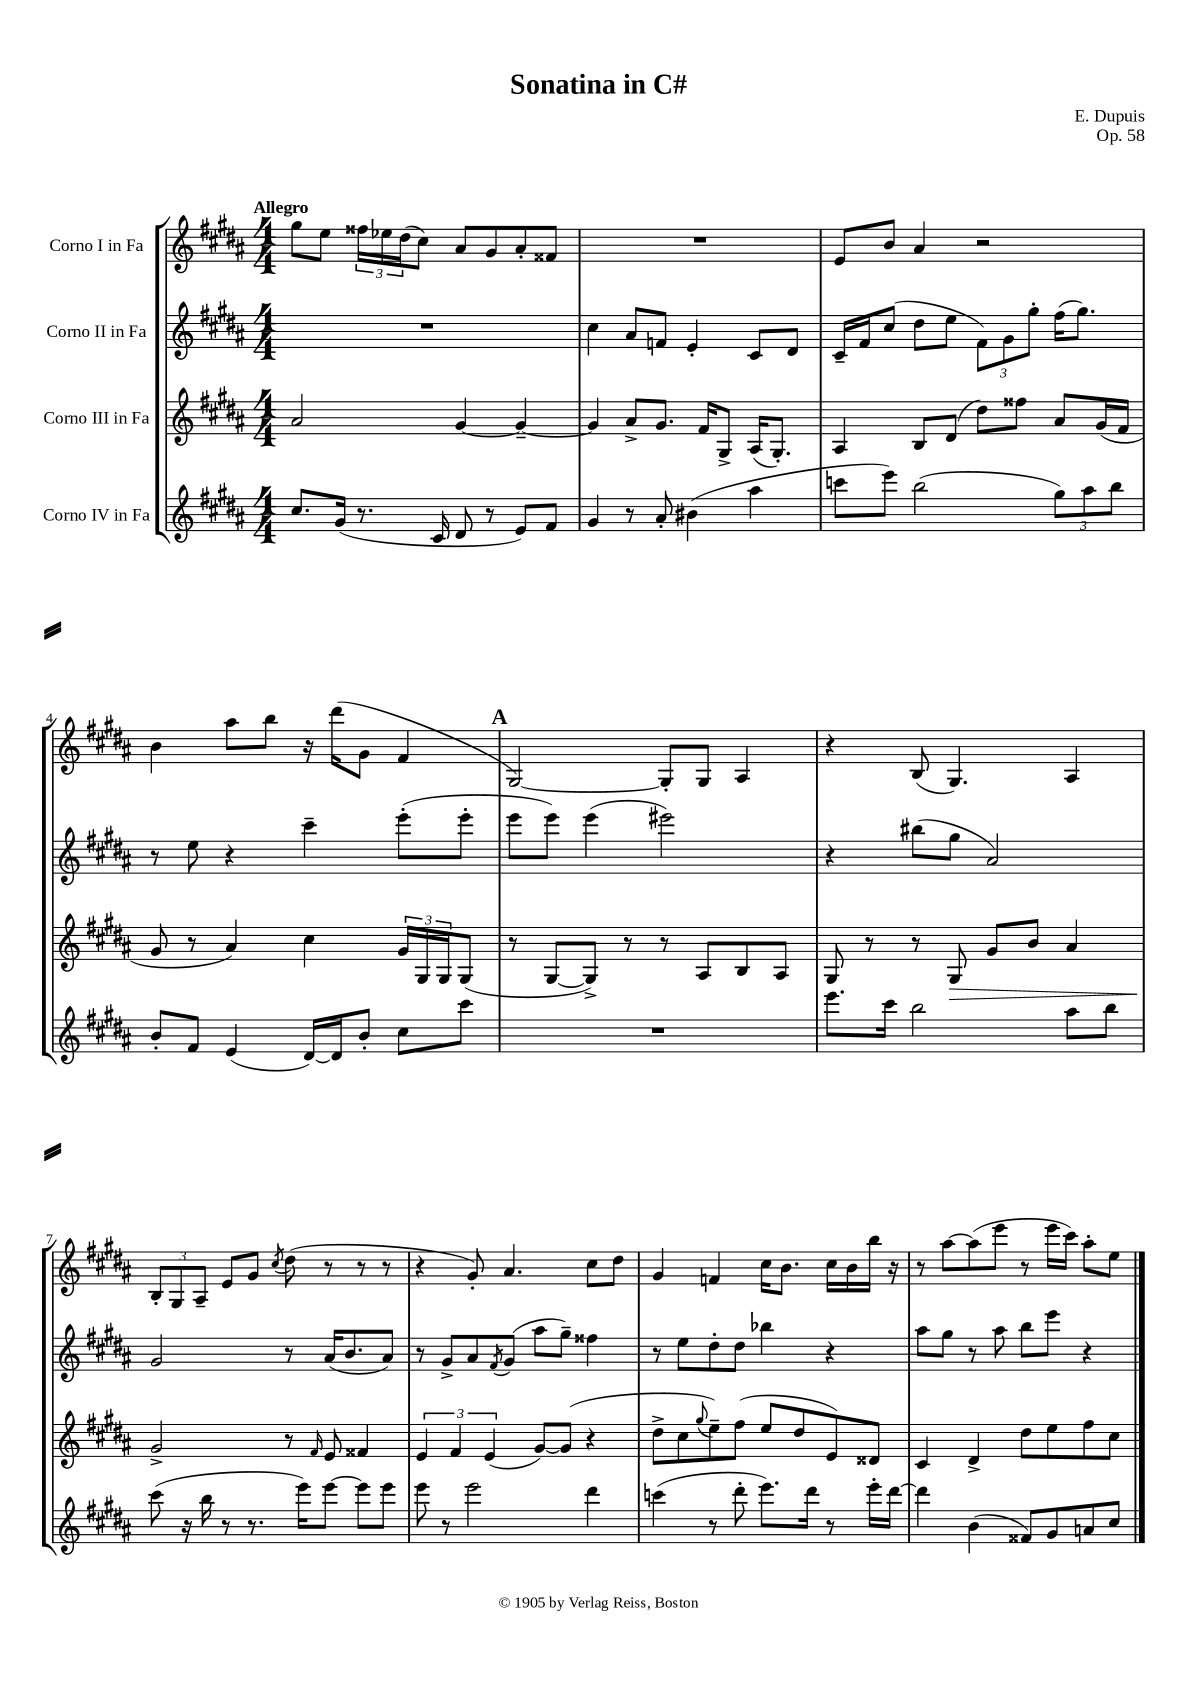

**kern	**kern	**kern	**kern
*staff4	*staff3	*staff2	*staff1
*clefG2	*clefG2	*clefG2	*clefG2
*k[f#c#g#d#a#]	*k[f#c#g#d#a#]	*k[f#c#g#d#a#]	*k[f#c#g#d#a#]
*M4/4	*M4/4	*M4/4	*M4/4
8.cc#	2a#	1r	8gg#
.	.	.	8ee
(16g#	.	.	.
8.r	.	.	24ff##
.	.	.	24ee-
.	.	.	(24dd#
.	.	.	8cc#)
16c#	.	.	.
8d#	[4g#	.	8a#
8r	.	.	8g#
8e)	4g#~_	.	8a#'
8f#	.	.	8f##
=	=	=	=
4g#	4g#]	4cc#	1r
8r	8a#^	8a#	.
8a#'	8.g#	8f	.
(4b#	.	4e'	.
.	16f#	.	.
.	8G#^	.	.
4aa#	(16A#	8c#	.
.	8.G#')	.	.
.	.	8d#	.
=	=	=	=
8ccc	4A#	16c#~	8e
.	.	16f#	.
8eee)	.	(8cc#	8b
(2bb	8B	8dd#	4a#
.	(8d#	8ee	.
.	8dd#)	12f#)	2r
.	.	12g#	.
.	8ff##	.	.
.	.	12gg#'	.
12gg#)	8a#	(16ff#	.
.	.	8.gg#)	.
12aa#	.	.	.
.	(16g#	.	.
12bb	.	.	.
.	16f#	.	.
=	=	=	=
8b'	8g#	8r	4b
8f#	8r	8ee	.
(4e	4a#)	4r	8aa#
.	.	.	8bb
[16d#)	4cc#	4ccc#~	16r
16d#]	.	.	(16ddd#
8b'	.	.	8g#
8cc#	24g#	(8eee'	4f#
.	24G#	.	.
.	24G#	.	.
8ccc#	(8G#	8eee'	.
=	=	=	=
1r	8r	8eee	[2G#)
.	[8G#	8eee)	.
.	8G#^])	(4eee	.
.	8r	.	.
.	8r	2eee#)	8G#']
.	8A#	.	8G#
.	8B	.	4A#
.	8A#	.	.
=	=	=	=
8.eee	8G#	4r	4r
.	8r	.	.
16ccc#	.	.	.
2bb	8r	(8bb#	(8B
.	8G#	8gg#	4.G#)
.	8g#	2a#)	.
.	8b	.	.
8aa#	4a#	.	4A#
8bb	.	.	.
=	=	=	=
(8ccc#	2g#^	2g#	12B'
.	.	.	12G#
16r	.	.	.
.	.	.	12A#~
16bb	.	.	.
8r	.	.	8e
8.r	.	.	8g#
.	.	.	8qcc#
.	8r	8r	(8dd#
16eee)	.	.	.
.	16qqf#	.	.
[8eee	8e	(16a#	8r
.	.	8.b	.
8eee]	4f##	.	8r
8eee	.	8a#)	8r
=	=	=	=
8eee	6e	8r	4r
8r	.	8g#^	.
.	6f#	.	.
2eee	.	8a#	8g#')
.	(6e	.	.
.	.	8qf#	.
.	.	(8g#	4.a#
.	[8g#)	8aa#	.
.	(8g#]	8gg#~)	.
4ddd#	4r	4ff##	8cc#
.	.	.	8dd#
=	=	=	=
(4ccc	8dd#^	8r	4g#
.	8cc#	8ee	.
.	8qqgg#	.	.
8r	8ee~)	8dd#'	4f
8ddd#'	(8ff#	8dd#	.
8.eee)	8ee	4bb-	16cc#
.	.	.	8.b
.	8dd#	.	.
16ddd#	.	.	.
8r	8e)	4r	16cc#
.	.	.	16b
16eee'	8d##	.	16bb
[16ddd#	.	.	16r
=	=	=	=
4ddd#]	4c#	8aa#	8r
.	.	8gg#	[8aa#
(4b	4d#^	8r	(8aa#]
.	.	8aa#	8eee
8f##)	8dd#	8bb	8r
8g#	8ee	8eee	16eee
.	.	.	16ccc#)
8a	8ff#	4r	8aa#'
8cc#	8cc#	.	8ee
==	==	==	==
*-	*-	*-	*-
